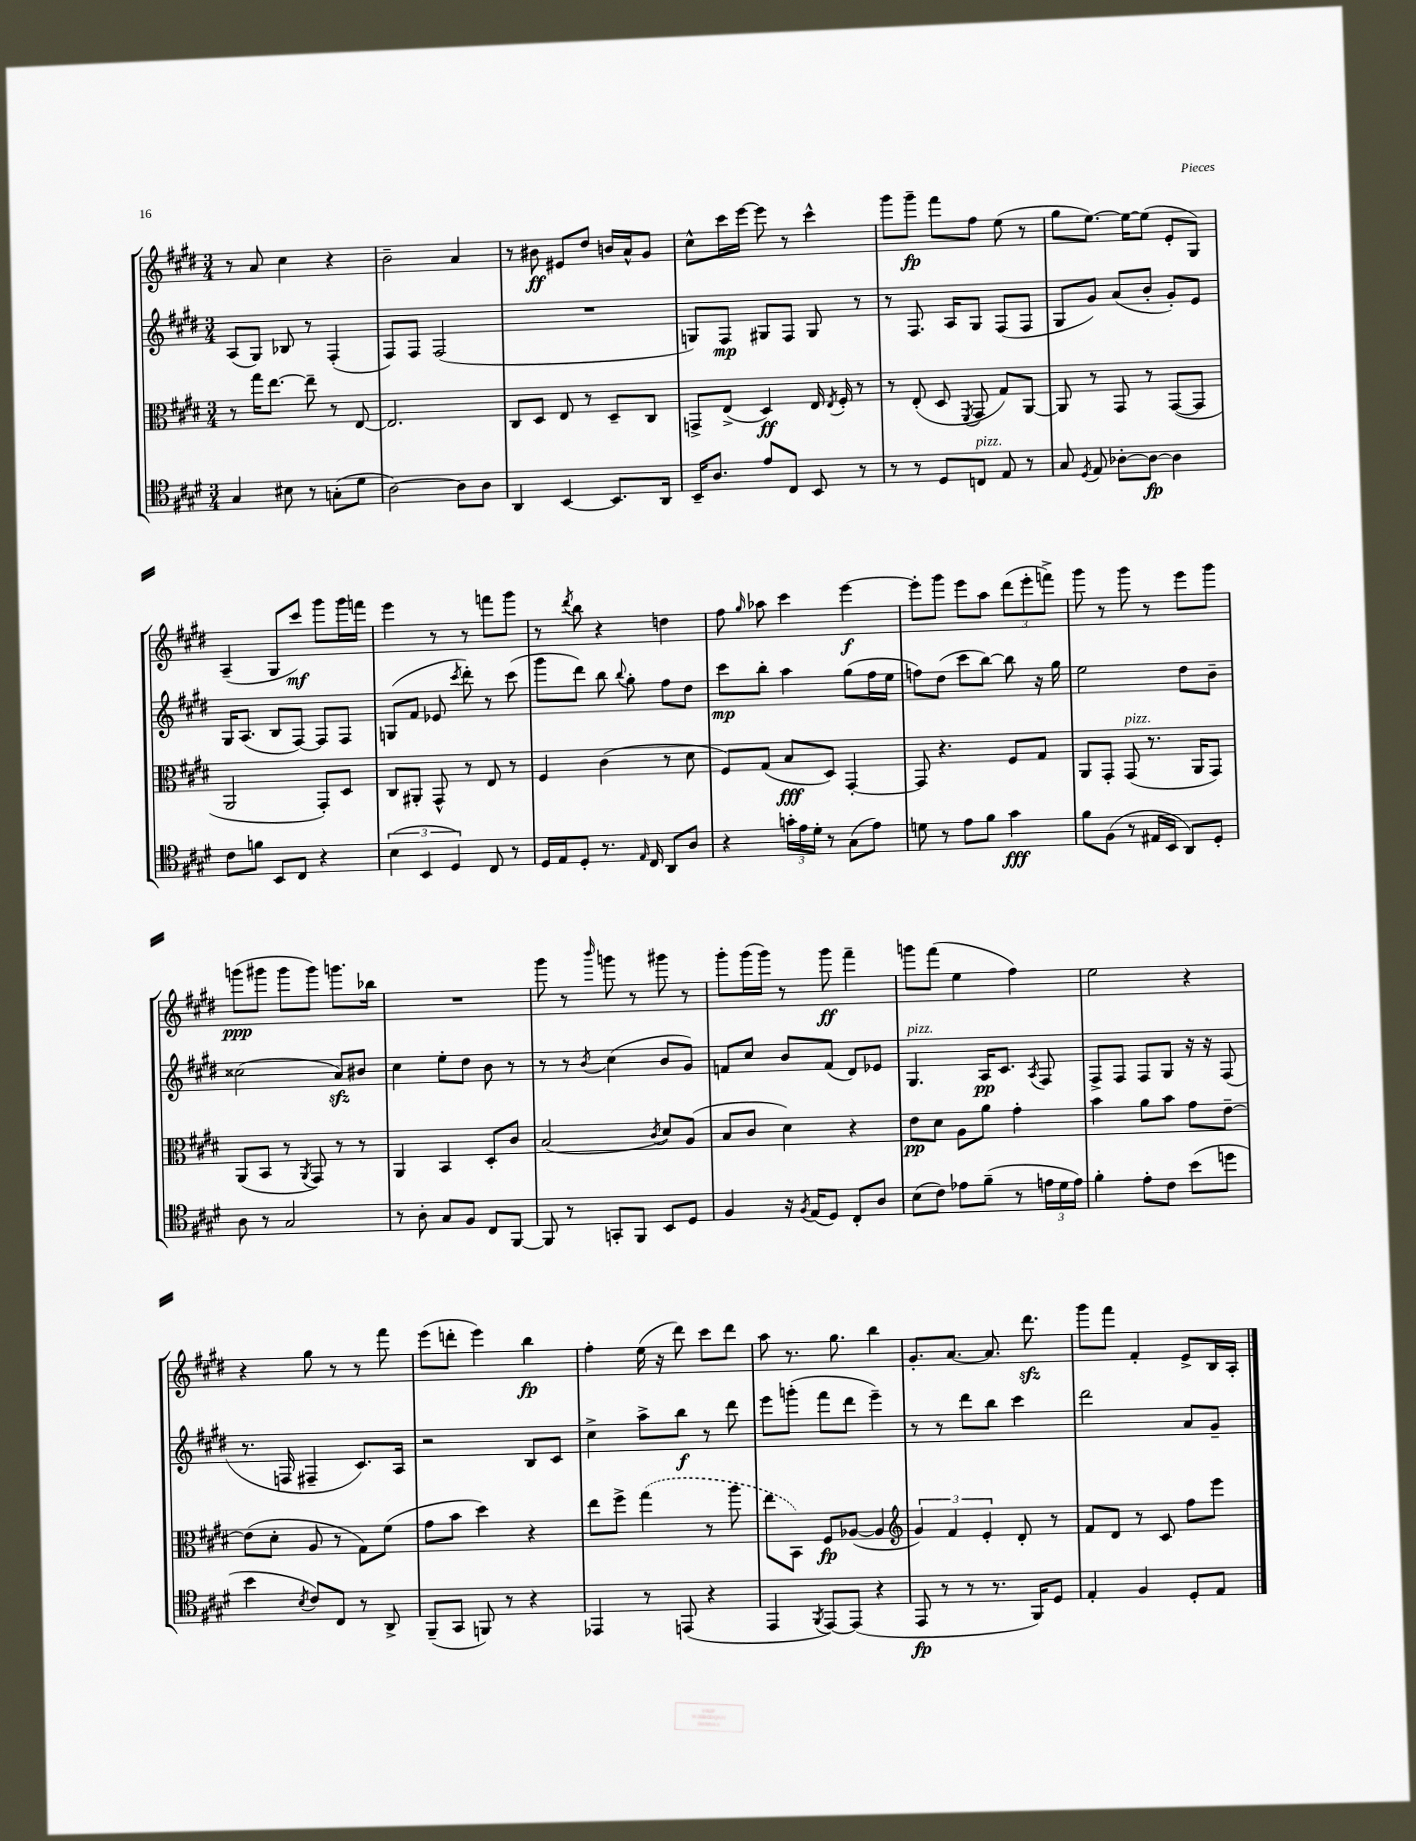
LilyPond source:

<<
\new StaffGroup <<
\new Staff = "s0" {
    \clef treble \key e \major \numericTimeSignature \time 3/4
    \autoBeamOff r8 a'8 cis''4 r4 |
    b'2-- a'4 |
    r8 bis'8\ff eis'8[ dis''8] b'16[ a'16-^ gis'8] |
    cis''8[-^ cis'''16 e'''16]~ e'''8 r8 cis'''4-^ |
    gis'''8[ gis'''8]--\fp fis'''8[ fis''8] e''8( r8 |
    gis''8[ e''8.]~) e''16[~ e''8]( e'8[-. gis8]) |
    a4--( gis8[ cis'''8]\mf) gis'''8[ gis'''16 f'''16] |
    e'''4 r8 r8 f'''8[ gis'''8] |
    r8 \acciaccatura { dis'''8 } b''8 r4 d''4 |
    fis''8 \grace { gis''16 } aes''8 cis'''4 e'''4~\f |
    e'''8[-. gis'''8] e'''8[ a''8] \tuplet 3/2 { dis'''8[( e'''8-. f'''8]->) } |
    gis'''8 r8 gis'''8 r8 e'''8[ gis'''8] |
    g'''8[\ppp( gis'''8] gis'''8[ gis'''8]) g'''8.[ bes''16] |
    R2. |
    gis'''8 r8 \grace { b'''16 } g'''8 r8 gis'''8 r8 |
    gis'''8[-. gis'''16( gis'''16]) r8 gis'''8\ff fis'''4-- |
    g'''8[ fis'''8]( e''4 fis''4) |
    e''2 r4 |
    r4 gis''8 r8 r8 fis'''8 |
    e'''8[( d'''8]-. e'''4) b''4\fp |
    fis''4-. e''16( r16 dis'''8) cis'''8[ dis'''8] |
    a''8 r8. gis''8. b''4 |
    gis'8.[-. a'8.]~ a'8. dis'''8.\sfz |
    gis'''8[ fis'''8] fis'4-. e'8[-> b16 a16]-. \bar "|." |
}
\new Staff = "s1" {
    \clef treble \key e \major \numericTimeSignature \time 3/4
    \autoBeamOff a8[( gis8]) bes8 r8 fis4-.( |
    fis8[) fis8] fis2( |
    R2. |
    g8[) fis8]\mp gis8[ fis8] gis8 r8 |
    r8 fis8. a16[ gis8] fis8[( fis8] |
    gis8[ gis'8]) a'8[( b'8]-. gis'8[-.) e'8] |
    gis16[ a8.]( b8[ fis8]~) fis8[ fis8] |
    g8[( fis'8] ees'8 \acciaccatura { cis'''8 } dis'''8-.) r8 cis'''8( |
    gis'''8[ dis'''8]) b''8 \appoggiatura { b''8 } gis''8-. fis''8[ dis''8] |
    cis'''8[\mp b''8]-. a''4 gis''8[( fis''16 e''16] |
    f''8[) dis''8]( cis'''8[ b''8]~) b''8 r16 gis''16 |
    e''2 dis''8[ b'8]-- |
    cisis''2( a'8[\sfz) bis'8] |
    cis''4 e''8[-. dis''8] b'8 r8 |
    r8 r8 \acciaccatura { b'8 } cis''4( b'8[ gis'8]) |
    f'8[ cis''8] b'8[ f'8]( dis'8[) ees'8] |
    gis4.^\markup { \italic "pizz." } a16[\pp cis'8.] \acciaccatura { a8 } fis8 |
    fis8[-> fis8] fis8[ gis8] r16 r16 fis8( |
    r8. f16 fis4-- cis'8.[) a16] |
    r2 b8[ cis'8] |
    cis''4-> a''8[-> b''8]\f r8 dis'''8 |
    e'''8[ g'''8]-.( fis'''8[ dis'''8] e'''4--) |
    r8 r8 dis'''8[ b''8] cis'''4 |
    dis'''2 a'8[ gis'8]-- \bar "|." |
}
\new Staff = "s2" {
    \clef alto \key e \major \numericTimeSignature \time 3/4
    \autoBeamOff r8 gis''16[ e''8.]~ e''8-- r8 e8~ |
    e2. |
    cis8[ dis8] e8 r8 dis8[-- cis8] |
    g,8[-> e8]->( dis4\ff) e16 \acciaccatura { e8 } fis16-. r8 |
    r8 e8-.( dis8 \acciaccatura { fis,8 } gis,8 gis8[) a,8]~ |
    a,8 r8 gis,8 r8 gis,8[~( gis,8] |
    a,2 gis,8[-.) dis8] |
    cis8[ ais,8]-. gis,8-^ r8 e8 r8 |
    fis4 cis'4( r8 dis'8 |
    fis8[) gis8]( b8[\fff dis8]) gis,4~-. |
    gis,8 r4. fis8[ gis8] |
    a,8[ gis,8]-. gis,8^\markup { \italic "pizz." }( r8. a,16[ gis,8]) |
    a,8[( b,8] r8 \acciaccatura { a,8 } gis,8) r8 r8 |
    a,4 b,4 dis8[-. cis'8] |
    b2( \acciaccatura { cis'8 } dis'8[) a8]( |
    b8[ cis'8] dis'4) r4 |
    e'8[\pp dis'8] a8[ a'8] gis'4-. |
    b'4 a'8[ b'8] gis'8[ e'8]~-- |
    e'8[( dis'8]-. a8 r8 gis8[) fis'8]( |
    gis'8[ b'8] dis''4) r4 |
    e''8[ fis''8]-> \once \slurDashed gis''4( r8 a''8 |
    e''8[ b,8]) fis8[\fp aes8]~( aes4 |
    \clef treble \tuplet 3/2 { gis'4) fis'4 e'4-. } dis'8-. r8 |
    fis'8[ dis'8] r8 cis'8 fis''8[ e'''8] \bar "|." |
}
\new Staff = "s3" {
    \clef tenor \key e \major \numericTimeSignature \time 3/4
    \autoBeamOff gis4 bis8 r8 g8[-.( dis'8] |
    a2~) a8[ a8] |
    a,4 b,4~ b,8.[ a,16] |
    b,16[-- a8.] e'8[ cis8] b,8 r8 |
    r8 r8 dis8[ c8]^\markup { \italic "pizz." } e8 r8 |
    gis8 \acciaccatura { dis8 } e8 aes8[~-. aes8]~\fp aes4 |
    cis'8[ f'8] b,8[ cis8] r4 |
    \tuplet 3/2 { b4( b,4 dis4) } cis8 r8 |
    dis16[ e16 dis8]-. r8. \grace { e16 } cis16 a,8[ a8] |
    r4 \tuplet 3/2 { g'16[-. e'16 dis'16]-. } r8 gis8[( e'8]) |
    d'8 r8 e'8[ fis'8] gis'4\fff |
    fis'8[ fis8]( r8 eis16[ b,16] a,8[) dis8]-. |
    a8 r8 gis2 |
    r8 a8-. gis8[ fis8] cis8[ fis,8]~ |
    fis,8 r8 g,8[-. fis,8] b,8[ dis8] |
    fis4 r16 \acciaccatura { fis8 } e16[( dis8]) cis8[-. a8] |
    b8[( cis'8]) ees'8[ fis'8]--( r8 \tuplet 3/2 { e'16[ dis'16 e'16]) } |
    fis'4-. e'8[-. cis'8] b'8[( d''8] |
    b'4 \acciaccatura { b8 } cis'8[) cis8] r8 a,8-> |
    fis,8[--( gis,8] f,8) r8 r4 |
    ees,4 r8 e,8( r4 |
    e,4 \acciaccatura { fis,8 } e,8[~) e,8]( r4 |
    e,8\fp r8 r8 r8. fis,16[) dis8] |
    e4-. fis4 dis8[-. e8] \bar "|." |
}
>>
>>
\layout { \context { \Score \remove "Bar_number_engraver" } }
